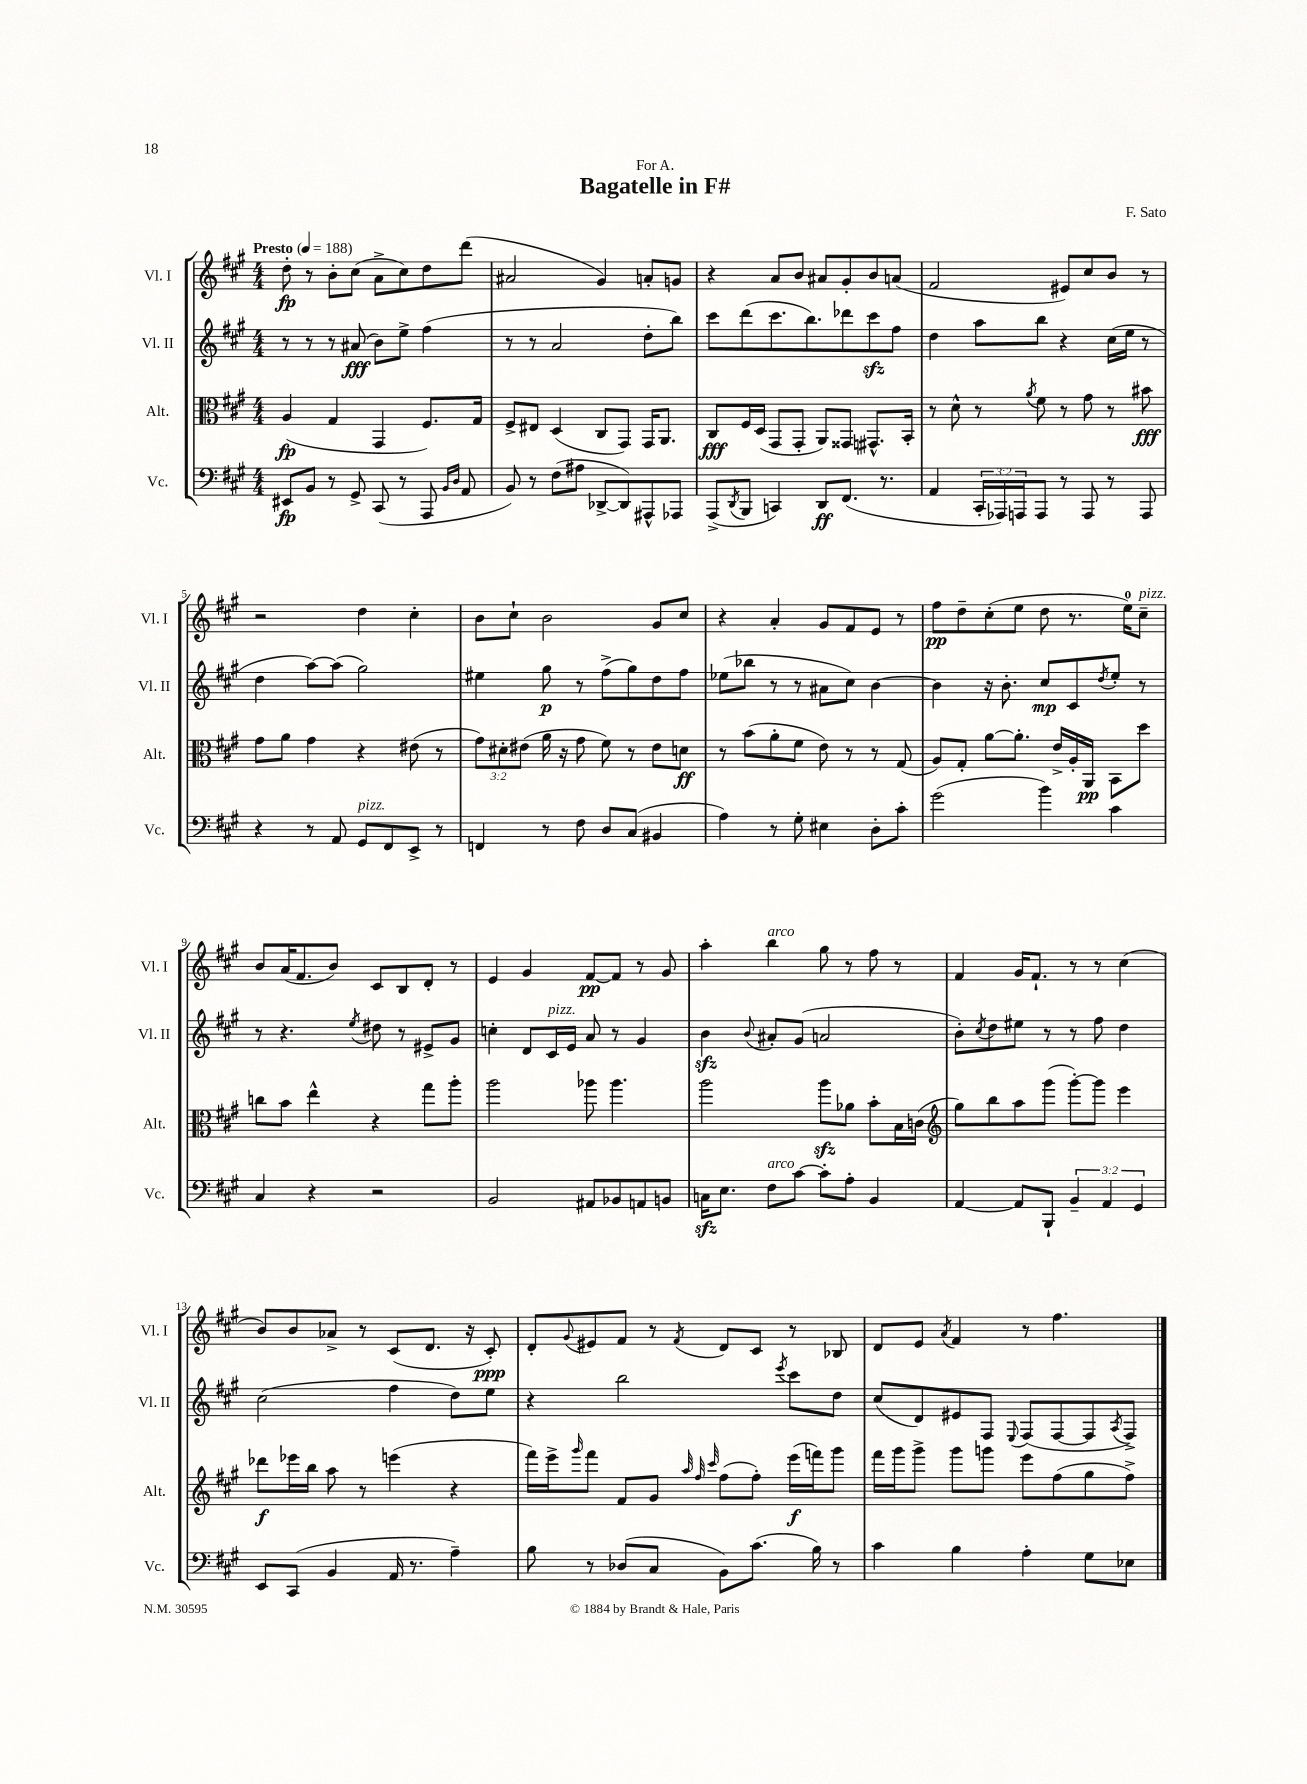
\header { title = "Bagatelle in F#" composer = "F. Sato" dedication = "For A." }
<<
\new StaffGroup <<
\new Staff = "s0" \with { instrumentName = "Vl. I" shortInstrumentName = "Vl. I" } {
    \clef treble \key a \major \numericTimeSignature \time 4/4 \tempo "Presto" 4 = 188
    d''8-.\fp r8 b'8-. cis''8( a'8-> cis''8) d''8 d'''8( |
    ais'2 gis'4) a'8-. g'8 |
    r4 a'8 b'8 ais'8 gis'8-. b'8 a'8( |
    fis'2 eis'8) cis''8 b'8 r8 |
    r2 d''4 cis''4-. |
    b'8 cis''8-! b'2 gis'8 cis''8 |
    r4 a'4-. gis'8 fis'8 e'8 r8 |
    fis''8\pp d''8-- cis''8-.( e''8 d''8 r8. e''16-0) cis''8--^\markup { \italic "pizz." } |
    b'8 a'16( fis'8. b'8) cis'8 b8 d'8-. r8 |
    e'4 gis'4 fis'8~\pp fis'8 r8 gis'8 |
    a''4-. b''4^\markup { \italic "arco" } gis''8 r8 fis''8 r8 |
    fis'4 gis'16 fis'8.-! r8 r8 cis''4( |
    b'8) b'8 aes'8-> r8 cis'8( d'8. r16 cis'8-.\ppp) |
    d'8-. \appoggiatura { gis'8 } eis'8 fis'8 r8 \acciaccatura { fis'8 } d'8 cis'8 r8 bes8 |
    d'8 e'8 \acciaccatura { a'8 } fis'4 r8 fis''4. \bar "|." |
}
\new Staff = "s1" \with { instrumentName = "Vl. II" shortInstrumentName = "Vl. II" } {
    \clef treble \key a \major \numericTimeSignature \time 4/4
    r8 r8 r8 ais'8\fff( b'8) e''8-> fis''4( |
    r8 r8 a'2 d''8-. b''8) |
    cis'''8 d'''8( cis'''8. b''8.) des'''8 cis'''8\sfz fis''8 |
    d''4 a''8 b''8 r4 cis''16( e''16 r8 |
    d''4 a''8~) a''8( gis''2) |
    eis''4 gis''8\p r8 fis''8->( gis''8) d''8 fis''8 |
    ees''8( bes''8 r8 r8 ais'8 cis''8) b'4~ |
    b'4 r16 b'8.-. cis''8\mp cis'8 \acciaccatura { d''8 } e''8-. r8 |
    r8 r4. \acciaccatura { e''8 } dis''8 r8 eis'8-> gis'8 |
    c''4-. d'8 cis'16^\markup { \italic "pizz." } e'16 a'8 r8 gis'4 |
    b'4\sfz \appoggiatura { b'8 } ais'8-. gis'8( a'2 |
    b'8-.) \acciaccatura { cis''8 } d''8 eis''8 r8 r8 fis''8 d''4 |
    cis''2( fis''4 d''8) e''8 |
    r4 b''2 \acciaccatura { e'''8 } cis'''8 d''8 |
    cis''8( d'8) eis'8 fis8 \appoggiatura { e8 } fis8( fis8~ fis8 \acciaccatura { a8 } fis8->) \bar "|." |
}
\new Staff = "s2" \with { instrumentName = "Alt." shortInstrumentName = "Alt." } {
    \clef alto \key a \major \numericTimeSignature \time 4/4 \override Staff.TupletNumber.text = #tuplet-number::calc-fraction-text
    a4\fp( gis4 gis,4 fis8.) gis16 |
    fis8-> eis8 d4( cis8 gis,8) gis,16 a,8. |
    cis8\fff fis16 d16( gis,8 gis,8-. a,8) gisis,8 gis,8.-^ b,16-. |
    r8 d'8-^ r8 \acciaccatura { a'8 } fis'8 r8 gis'8 r8 bis'8\fff |
    gis'8 a'8 gis'4 r4 eis'8( r8 |
    \tuplet 3/2 { gis'8) dis'8-. eis'8( } a'16 r16 gis'8 fis'8) r8 eis'8 d'8\ff |
    r8 b'8( a'8-. fis'8 e'8) r8 r8 gis8( |
    a8) gis8-. a'8~ a'8.-. e'16-> a16-. a,16\pp b,8 d''8 |
    c''8 b'8 e''4-^ r4 gis''8 a''8-. |
    a''2 aes''8 aes''4. |
    a''2 a''8\sfz aes'8 b'8-. b16 c'16( |
    \clef treble gis''8) b''8 a''8 gis'''8( gis'''8~-.) gis'''8 e'''4 |
    des'''8\f ees'''16 b''16 a''8 r8 e'''4( r4 |
    fis'''16) e'''16-> \grace { gis'''16 } fis'''8 fis'8 gis'8 \grace { a''32 fis''32 cis'''32 } fis''8( fis''8-.) e'''16\f( f'''16) gis'''8 |
    fis'''16 gis'''16 gis'''8-> gis'''8 g'''8 e'''8 fis''8( gis''8 fis''8->) \bar "|." |
}
\new Staff = "s3" \with { instrumentName = "Vc." shortInstrumentName = "Vc." } {
    \clef bass \key a \major \numericTimeSignature \time 4/4 \override Staff.TupletNumber.text = #tuplet-number::calc-fraction-text
    eis,8\fp b,8 r8 gis,8-> cis,8( r8 a,,8 \grace { b,16 d16 } a,8 |
    b,8) r8 fis8( ais8 des,8~-> des,8) ais,,8-^ aes,,8 |
    a,,8->( \acciaccatura { d,8 } b,,8 c,4) d,8\ff fis,8.( r8. |
    a,4 \tuplet 3/2 { cis,16-. aes,,16) a,,16 } a,,8 r8 a,,8 r8 a,,8 |
    r4 r8 a,8 gis,8^\markup { \italic "pizz." } fis,8 e,8-> r8 |
    f,4 r8 fis8 d8 cis8( bis,4 |
    a4) r8 gis8-. eis4 d8-. cis'8-. |
    gis'2( b'4) cis'4 |
    cis4 r4 r2 |
    b,2 ais,8 bes,8 a,8 b,8 |
    c16\sfz e8. fis8^\markup { \italic "arco" } cis'8~ cis'8-. a8-. b,4 |
    a,4~ a,8 b,,8-! \tuplet 3/2 { b,4-- a,4 gis,4 } |
    e,8 cis,8( b,4 a,16 r8. a4--) |
    b8 r8 des8( cis8 b,8) cis'8.( b16) r8 |
    cis'4 b4 a4-. gis8 ees8 \bar "|." |
}
>>
>>
